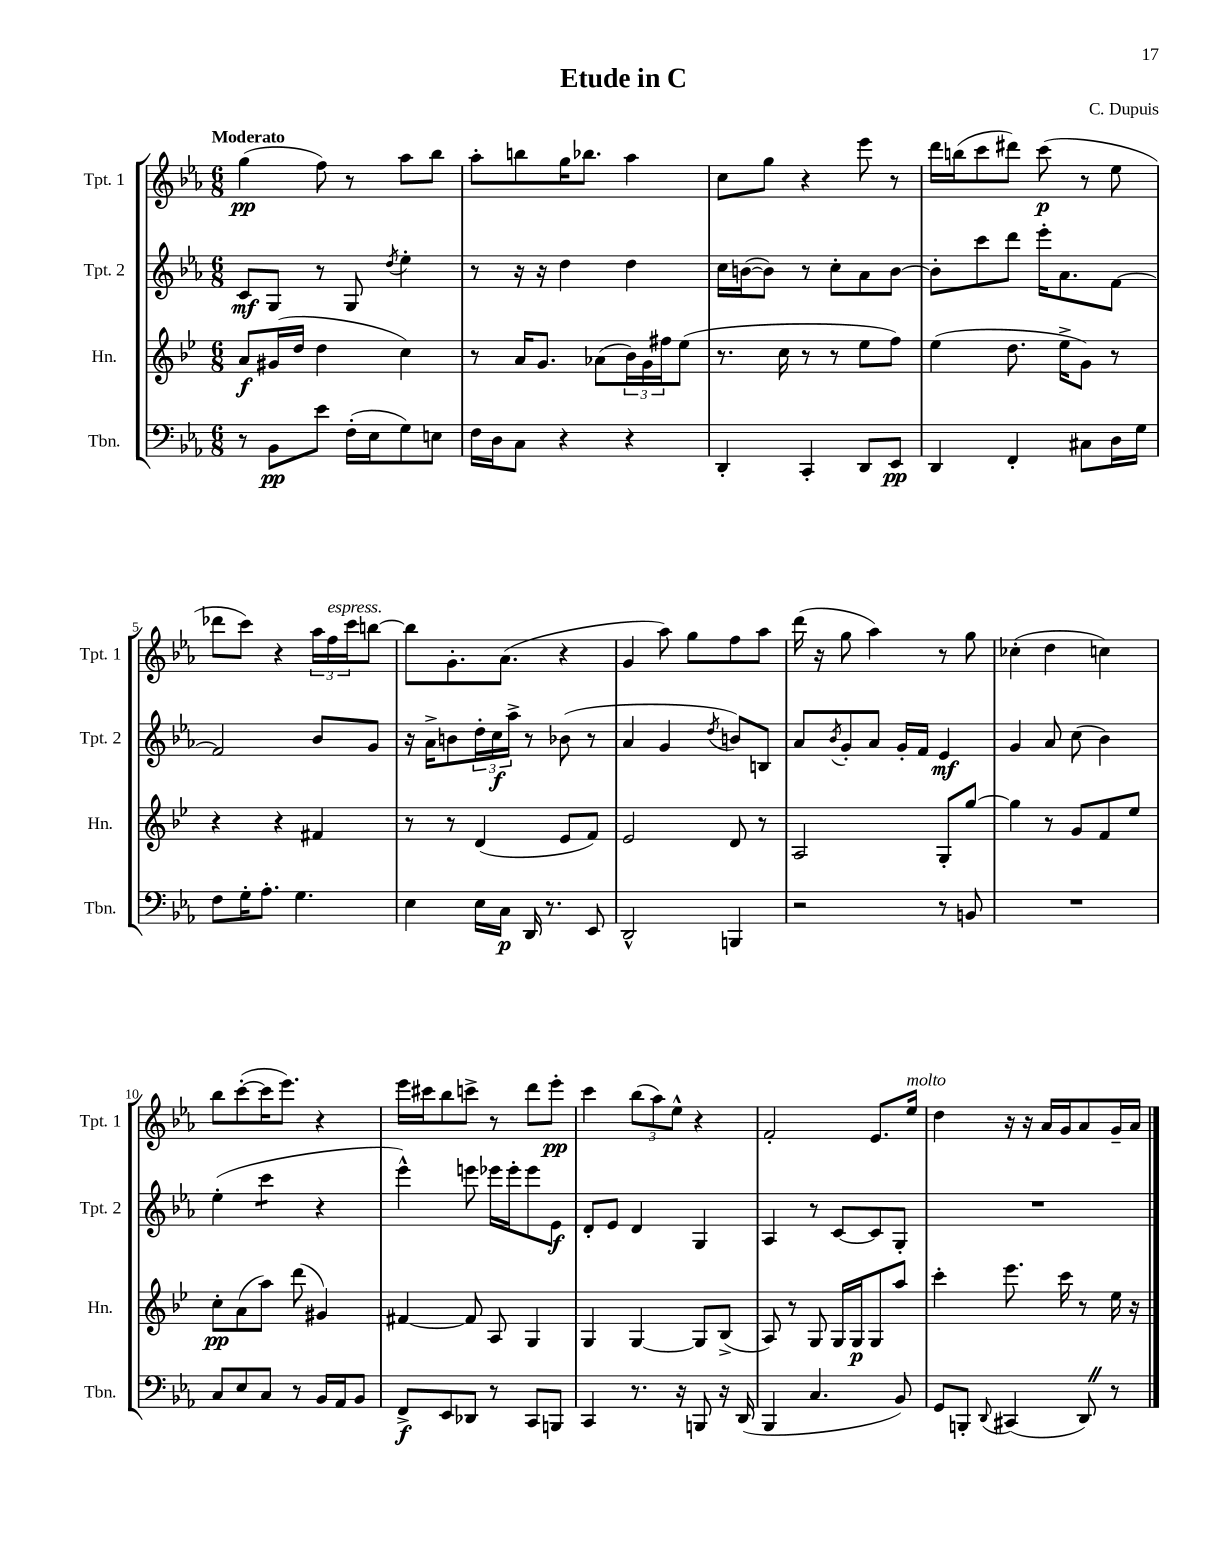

**kern	**kern	**kern	**kern
*staff4	*staff3	*staff2	*staff1
*clefF4	*clefG2	*clefG2	*clefG2
*k[b-e-a-]	*k[b-e-]	*k[b-e-a-]	*k[b-e-a-]
*M6/8	*M6/8	*M6/8	*M6/8
8r	8a	8c	(4gg
8BB-	(16g#	8G	.
.	16dd	.	.
8e-	4dd	8r	8ff)
(16F'	.	8G	8r
16E-	.	.	.
.	.	8qdd	.
8G)	4cc)	4ee-'	8aa-
8E	.	.	8bb-
=	=	=	=
16F	8r	8r	8aa-'
16D	.	.	.
8C	16a	16r	8bb
.	8.g	16r	.
4r	.	4dd	16gg
.	.	.	8.bb-
.	(8a-	.	.
4r	24b-)	4dd	4aa-
.	24g	.	.
.	24ff#	.	.
.	(8ee-	.	.
=	=	=	=
4DD'	8.r	16cc	8cc
.	.	([16b	.
.	.	8b])	8gg
.	16cc	.	.
4CC'	8r	8r	4r
.	8r	8cc'	.
8DD	8ee-	8a-	8eee-
8EE-	8ff)	[8b	8r
=	=	=	=
4DD	(4ee-	8b']	16ddd
.	.	.	(16bb
.	.	8ccc	8ccc
4FF'	8.dd	8ddd	8ddd#)
.	.	16eee-'	(8ccc
.	16ee-^	8.a-	.
8C#	8g)	.	8r
16D	8r	[8f	8ee-
16G	.	.	.
=	=	=	=
8F	4r	2f]	8ddd-
16G'	.	.	8ccc)
8.A-'	.	.	.
.	4r	.	4r
4.G	.	.	.
.	4f#	8b-	24aa-
.	.	.	24ff
.	.	.	24ccc
.	.	8g	[8bb
=	=	=	=
4E-	8r	16r	8bb]
.	.	16a-^	.
.	8r	8b	8.g'
16E-	(4d	24dd'	.
.	.	24cc	.
16C	.	.	(8.a-
.	.	24aa-^	.
16DD	.	8r	.
8.r	.	.	.
.	8e-	(8b-	4r
8EE-	8f)	8r	.
=	=	=	=
2DD^^	2e-	4a-	4g
.	.	4g	8aa-)
.	.	.	8gg
.	.	8qdd	.
4BBB	8d	8b)	8ff
.	8r	8B	8aa-
=	=	=	=
2r	2A	8a-	(16ddd
.	.	.	16r
.	.	8qb-	.
.	.	8g'	8gg
.	.	8a-	4aa-)
.	.	16g'	.
.	.	16f	.
8r	8G'	4e-	8r
8BB	[8gg	.	8gg
=	=	=	=
2.r	4gg]	4g	(4cc-'
.	8r	8a-	4dd
.	8g	(8cc	.
.	8f	4b-)	4cc)
.	8ee-	.	.
=	=	=	=
8C	8cc'	(4ee-'	8bb-
8E-	(8a	.	([8ccc'
8C	8aa)	4ccc	16ccc]
.	.	.	8.eee-)
8r	(8ddd	.	.
16BB-	4g#)	4r	4r
16AA-	.	.	.
8BB-	.	.	.
=	=	=	=
8FF^	[4f#	4eee-^^)	16eee-
.	.	.	16ccc#
8EE-	.	.	8bb-
8DD-	8f#]	8eee	8ccc^
8r	8A	16eee-	8r
.	.	16eee-'	.
8CC	4G	8eee-	8ddd
8BBB	.	8e-	8eee-'
=	=	=	=
4CC	4G	8d'	4ccc
.	.	8e-	.
8.r	[4G	4d	(12bb-
.	.	.	12aa-)
.	.	.	12ee-^^
16r	.	.	.
8BBB	8G]	4G	4r
16r	(8B-^	.	.
(16DD	.	.	.
=	=	=	=
4BBB-	8A)	4A-	2f'
.	8r	.	.
4.C	8G	8r	.
.	16G	[8c	.
.	16G	.	.
.	8G	8c]	8.e-
8BB-)	8aa	8G'	.
.	.	.	16ee-
=	=	=	=
8GG	4ccc'	2.r	4dd
8BBB'	.	.	.
8qqDD	.	.	.
(4CC#	8.eee-	.	16r
.	.	.	16r
.	.	.	16a-
.	16ccc	.	16g
8DD)	8r	.	8a-
8r	16ee-	.	16g~
.	16r	.	16a-
==	==	==	==
*-	*-	*-	*-
